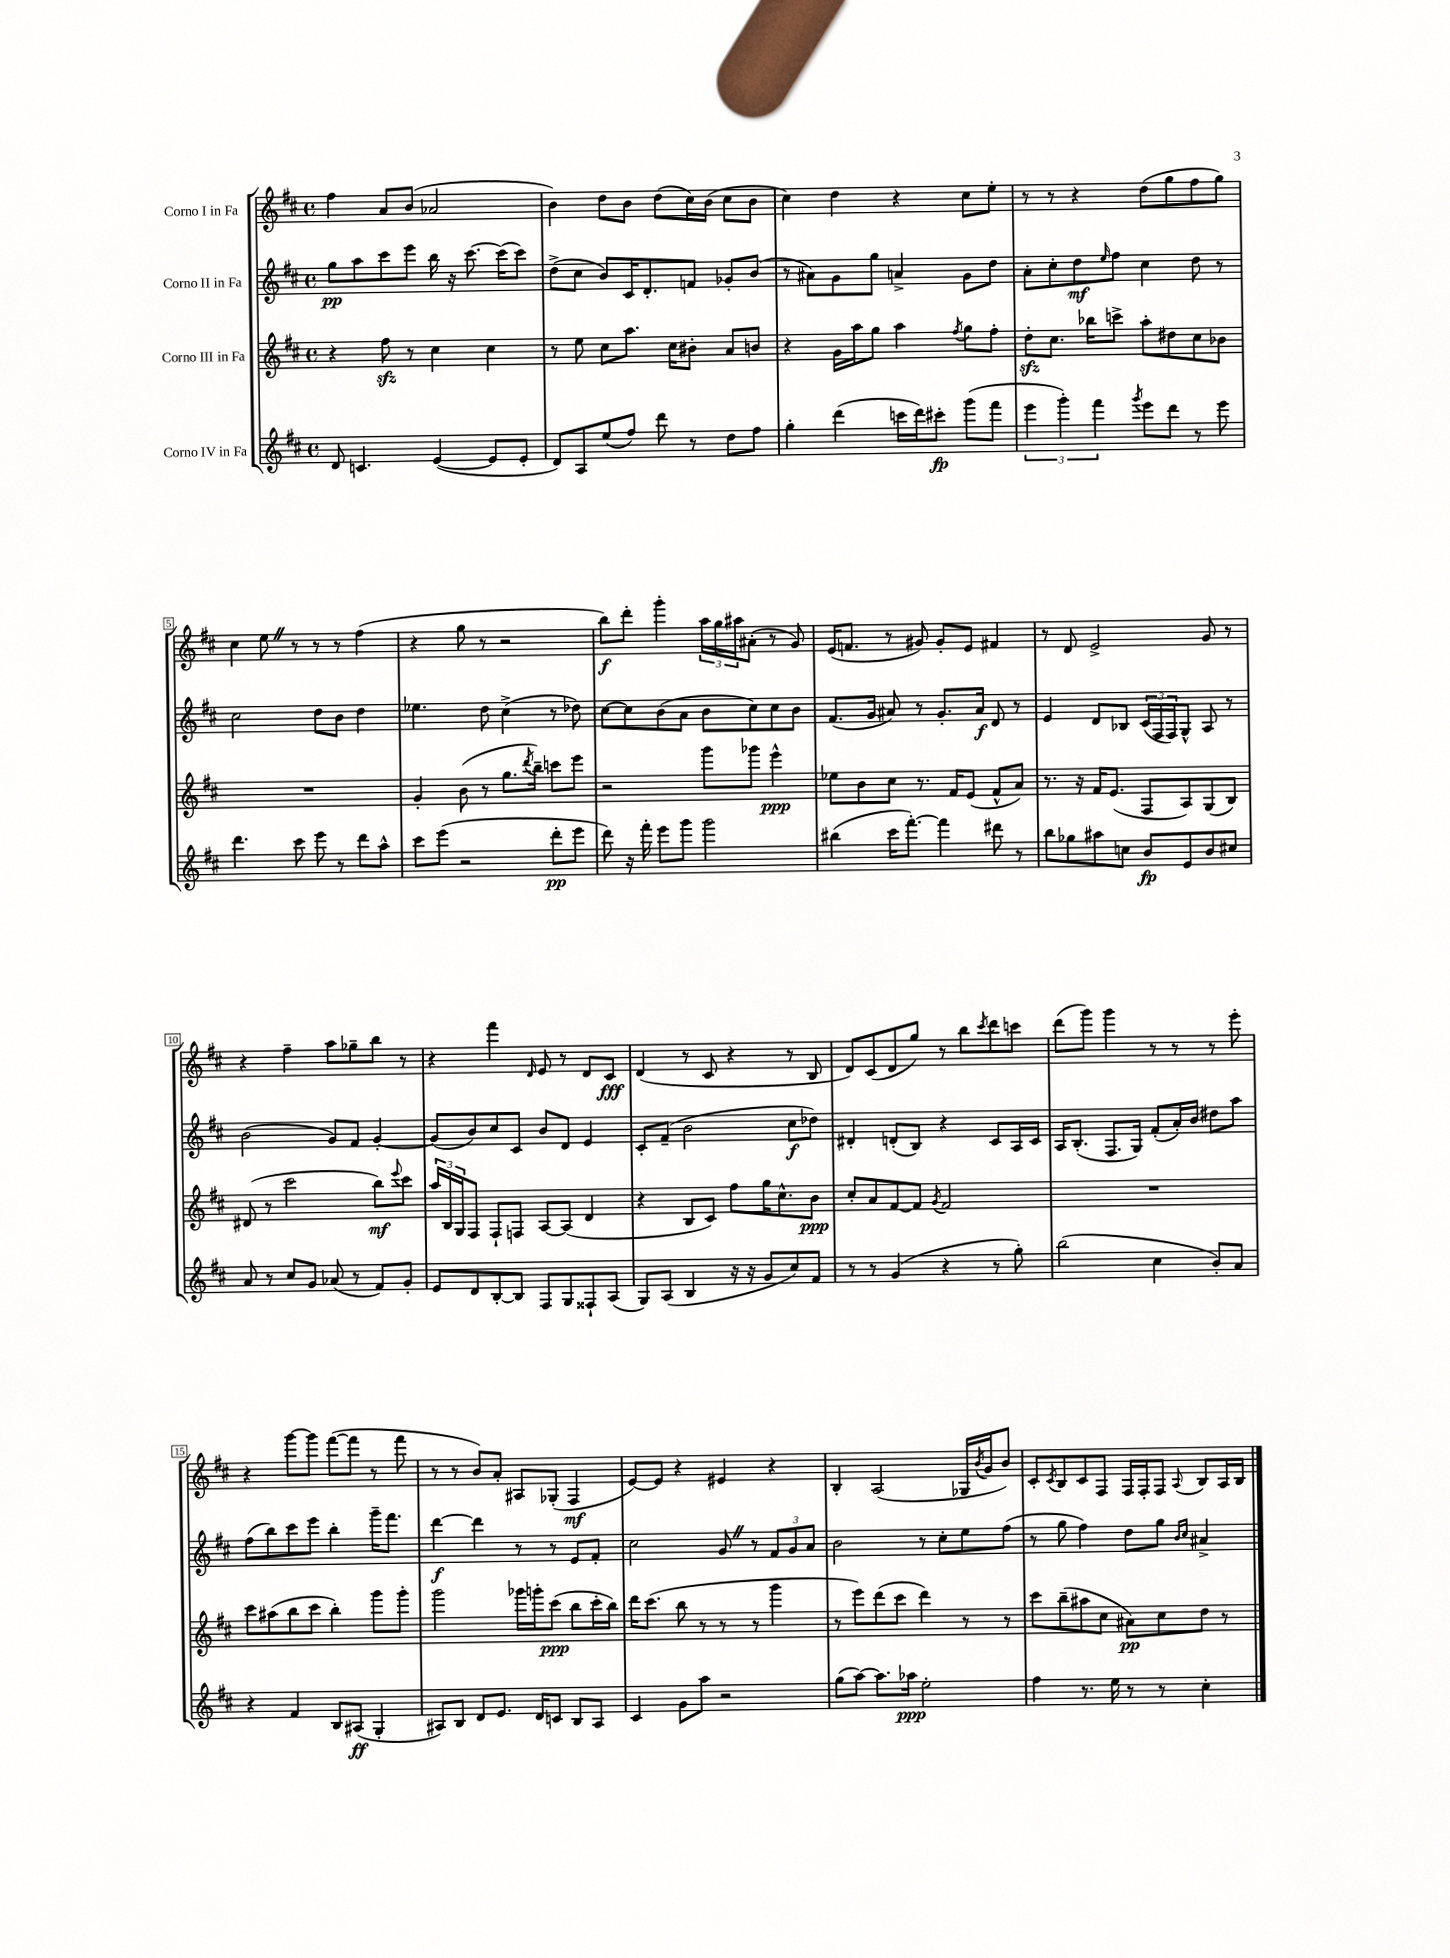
<<
\new StaffGroup <<
\new Staff = "s0" \with { instrumentName = "Corno I in Fa" } {
    \clef treble \key d \major \defaultTimeSignature \time 4/4
    fis''4 a'8 b'8( aes'2 |
    b'4) d''8 b'8 d''8( cis''16) b'16( cis''8 b'8 |
    cis''4) d''4 r4 cis''8 e''8-. |
    r8 r8 r4 d''8( g''8 fis''8 g''8) |
    cis''4 e''8 \once \override BreathingSign.text = \markup { \musicglyph "scripts.caesura.straight" } \breathe r8 r8 r8 fis''4( |
    r4 g''8 r8 r2 |
    b''8\f) d'''8-. g'''4-. \tuplet 3/2 { a''16 g''16 ais''16 } ais'8-.( r8 g'8) |
    e'16( f'8. r8 gis'8) gis'8-. e'8 fis'4 |
    r8 d'8 e'2-> g'8 r8 |
    r4 fis''4-- a''8 ges''8-- b''8 r8 |
    r4 fis'''4 \grace { d'16 } e'8 r8 d'8 cis'8\fff |
    d'4( r8 cis'8 r4 r8 b8 |
    d'8) cis'8( d'8 g''8) r8 b''8 \acciaccatura { cis'''8 } d'''8 c'''8 |
    d'''8( g'''8) g'''4 r8 r8 r8 e'''8-. |
    r4 g'''8~ g'''8 fis'''8~( fis'''8 r8 fis'''8 |
    r8 r8 b'8) a'8-. ais8 ges8-.( fis4\mf |
    e'8~) e'8 r4 eis'4 r4 |
    b4-. a2( ges16 \acciaccatura { b'8 } g'16 b'8) |
    cis'8-. \acciaccatura { cis'8 } b8 cis'8 fis8 fis16 fis16-. fis8 \appoggiatura { a8 } b8 a16 b16 \bar "|." |
}
\new Staff = "s1" \with { instrumentName = "Corno II in Fa" } {
    \clef treble \key d \major \defaultTimeSignature \time 4/4
    g''8\pp a''8 cis'''8 e'''8 b''16 r16 cis'''8.~ cis'''16( cis'''8) |
    d''8->( cis''8 b'8) cis'16 d'8.-. f'8 ges'8-. b'8( |
    r8 ais'8) g'8 g''8 a'4-> g'8 d''8 |
    a'8-. cis''8-. d''8\mf \grace { e''16 } fis''8 cis''4 d''8 r8 |
    cis''2 d''8 b'8 d''4 |
    ees''4. d''8 cis''4->( r8 des''8) |
    cis''8~ cis''8 b'8( a'8 b'8 cis''8) cis''8 b'8 |
    fis'8.( g'16 ais'8) r8 g'8.-. ais'16\f d'8 r8 |
    e'4 d'8 bes8 \tuplet 3/2 { cis'16( fis16 fis16) } g8-^ a8 r8 |
    b'2( g'8) fis'8 g'4~-. |
    g'8( b'8) cis''8 cis'8 b'8 d'8 e'4 |
    cis'8-. fis'8--( b'2 cis''8\f des''8) |
    dis'4-. d'8-.( b8) r4 cis'8 a16 cis'16 |
    a16 b8.-.( fis8. g16) fis'8-.( a'16-.) b'16 dis''8 a''8 |
    fis''8( b''8) cis'''8 e'''8 b''4-. g'''16-- fis'''8. |
    d'''4~\f d'''4 r8 r8 e'8 fis'8-. |
    cis''2 g'8 \once \override BreathingSign.text = \markup { \musicglyph "scripts.caesura.straight" } \breathe r8 \tuplet 3/2 { fis'8 g'8 a'8 } |
    b'2 r8 cis''8-. e''8 fis''8( |
    r8 g''8 fis''4) d''8 g''8 \grace { b'16 cis''16 } ais'4-> \bar "|." |
}
\new Staff = "s2" \with { instrumentName = "Corno III in Fa" } {
    \clef treble \key d \major \defaultTimeSignature \time 4/4
    r4 fis''8\sfz r8 cis''4 cis''4 |
    r8 e''8 cis''8 a''8. cis''16 bis'8-. a'8 b'8 |
    r4 g'16 a''16 g''8 a''4 \acciaccatura { fis''8 } g''8 fis''8-. |
    d''8-.\sfz cis''8. bes''16 c'''8-> a''8-. dis''8 cis''8 bes'8 |
    R1 |
    g'4-. b'8( r8 g''8. \acciaccatura { d'''8 } b''16--) c'''8 e'''8 |
    r2 g'''8 ges'''8 e'''4-^\ppp |
    ees''8 b'8 cis''8 r8. fis'16 e'8( fis'8-^ a'8) |
    r8. r16 fis'16 e'8.( fis8 a8) g8( b8) |
    dis'8( r8 cis'''2 b''8\mf) \appoggiatura { e'''8 } cis'''8 |
    \tuplet 3/2 { a''16 b16 g16 } fis8 fis8-! f8 a8~ a8( d'4 |
    r4 b8 cis'8) fis''8 g''16 cis''8.-^ b'8\ppp |
    cis''8-. a'8 fis'8~ fis'8 \acciaccatura { g'8 } fis'2 |
    R1 |
    cis'''8 ais''8( b''8 cis'''8 b''4-.) g'''8 g'''8-. |
    g'''2 ges'''16 g'''16-. cis'''8\ppp( b''8 cis'''16-. b''16) |
    d'''16 cis'''8.( b''8 r8 r8 r8 g'''4 |
    r8 e'''8) d'''8( cis'''8 d'''4) r8 r8 |
    cis'''8 b''8--( ais''8 cis''8 ais'8\pp) cis''8 d''8 r8 \bar "|." |
}
\new Staff = "s3" \with { instrumentName = "Corno IV in Fa" } {
    \clef treble \key d \major \defaultTimeSignature \time 4/4
    d'8 c'4. e'4~( e'8 e'8-. |
    d'8) a8 e''8( fis''8) d'''8 r8 d''8 fis''8 |
    g''4-. d'''4( c'''16 d'''16) cis'''8-.\fp g'''8( fis'''8 |
    \tuplet 3/2 { e'''4 g'''4-.) fis'''4 } \acciaccatura { g'''8 } e'''8 d'''8 r8 e'''8 |
    d'''4. cis'''8 e'''8 r8 d'''8 a''8-^ |
    cis'''8 e'''8( r2 d'''8-.\pp e'''8 |
    d'''8) r16 fis'''16-. e'''8 g'''8 g'''2 |
    bis''4( cis'''16 fis'''8.~-.) fis'''4 dis'''8 r8 |
    b''8 ges''8 ais''8 c''8 b'8\fp e'8 b'8 cis''8 |
    a'8 r8 cis''8 g'8 aes'8( r8 fis'8) g'8-. |
    e'8 d'8 b8~-. b8 fis8 g8 fisis8-! a8( |
    g8) a8( b4 r16 r16 g'8 cis''8) fis'8 |
    r8 r8 g'4( r4 r8 g''8-.) |
    b''2( cis''4 b'8-.) a'8 |
    r4 fis'4 b8 ais8\ff( g4-. |
    ais8) b8 d'8 e'8. d'16 c'8 b8 ais8 |
    cis'4 g'8 a''8 r2 |
    g''8( a''8~) a''8. aes''16\ppp e''2-. |
    fis''4 r8. e''16 r8 r8 cis''4-. \bar "|." |
}
>>
>>
\layout { \context { \Score \override BarNumber.stencil = #(make-stencil-boxer 0.1 0.3 ly:text-interface::print) } }
